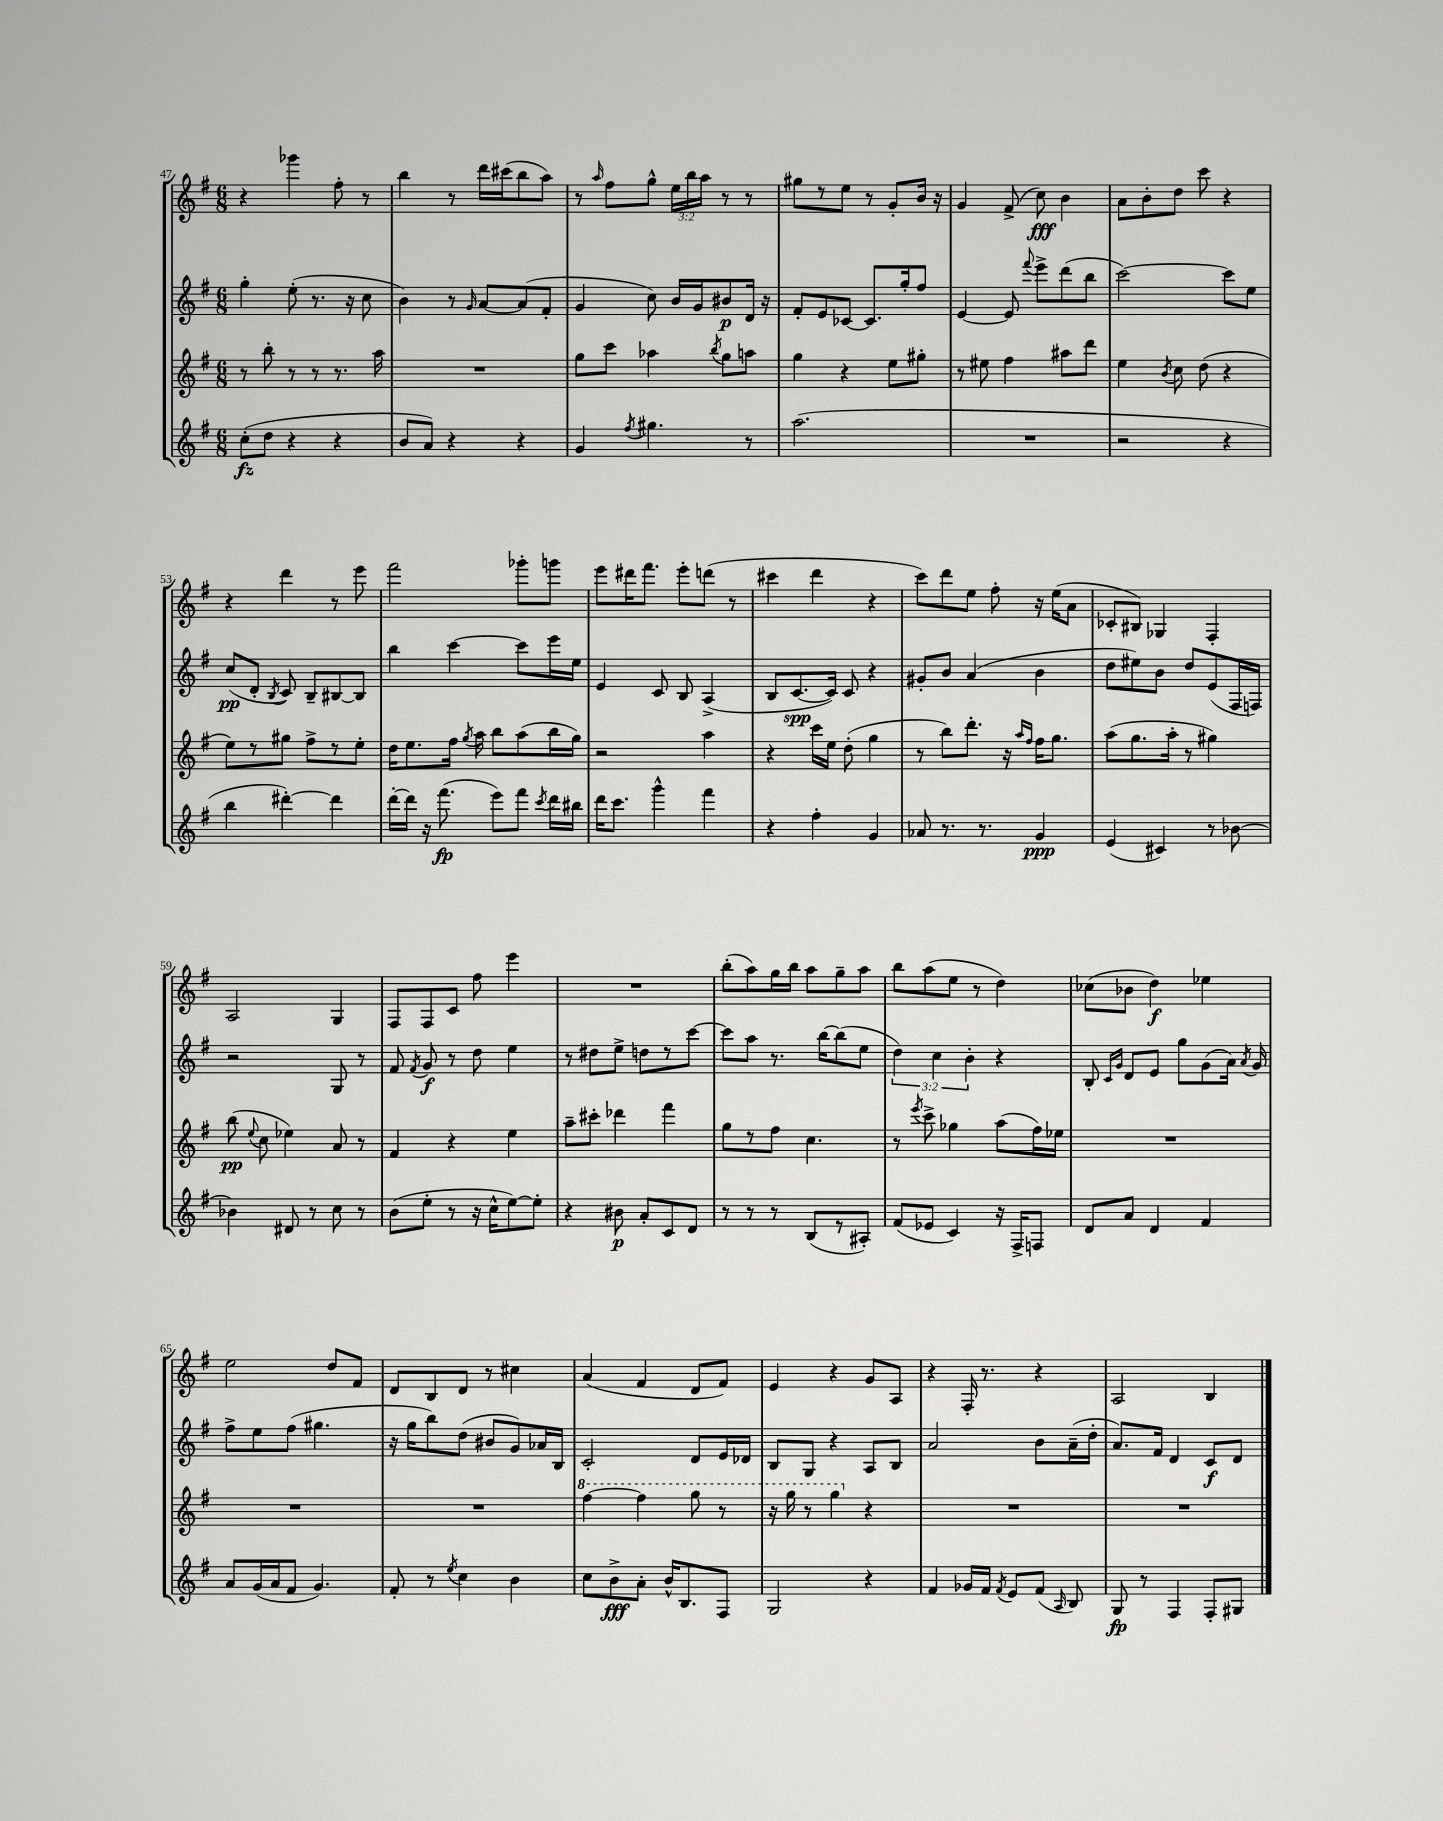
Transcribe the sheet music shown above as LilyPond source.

<<
\new StaffGroup <<
\new Staff = "s0" {
    \clef treble \key g \major \numericTimeSignature \time 6/8 \override Staff.TupletNumber.text = #tuplet-number::calc-fraction-text
    \autoBeamOff r4 ges'''4 fis''8-. r8 |
    b''4 r8 d'''16[ cis'''16( b''8 a''8]) |
    r8 \grace { a''16 } fis''8[ g''8]-^ \tuplet 3/2 { e''16[ b''16 a''16] } r8 r8 |
    gis''8[ r8 e''8] r8 g'8[-. b'16] r16 |
    g'4 fis'8->( c''8\fff) b'4 |
    a'8[ b'8-. d''8] c'''8 r4 |
    r4 d'''4 r8 e'''8 |
    fis'''2 ges'''8[-. g'''8] |
    e'''8[ dis'''16 fis'''8.] e'''8[-. d'''8]( r8 |
    cis'''4 d'''4 r4 |
    c'''8[) d'''8 e''8] fis''8-. r16 e''16[( a'8] |
    ces'8[-. bis8]) ges4 fis4-. |
    a2 g4 |
    fis8[ fis8 c'8] fis''8 e'''4 |
    R2. |
    b''8[-.( a''8) g''16 b''16] a''8[ g''8-- a''8] |
    b''8[ a''8( e''8] r8 d''4) |
    ces''8[( bes'8] d''4\f) ees''4 |
    e''2 d''8[ fis'8] |
    d'8[ b8 d'8] r8 cis''4 |
    a'4( fis'4 d'8[ fis'8]) |
    e'4 r4 g'8[ a8] |
    r4 fis16-. r8. r4 |
    a2 b4 \bar "|." |
}
\new Staff = "s1" {
    \clef treble \key g \major \numericTimeSignature \time 6/8 \override Staff.TupletNumber.text = #tuplet-number::calc-fraction-text
    \autoBeamOff g''4-. e''8-.( r8. r16 c''8 |
    b'4) r8 \grace { g'16 } a'8[~ a'8( fis'8]-. |
    g'4 c''8) b'16[ g'16 bis'8\p d'16] r16 |
    fis'8[-. e'8 ces'8]~ ces'8.[ g''16-. fis''8] |
    e'4~ e'8 \appoggiatura { fis'''8 } e'''8[-> d'''8( b''8] |
    c'''2~) c'''8[ e''8] |
    c''8[\pp( d'8]-. \acciaccatura { b8 } c'8) b8[-- bis8~ bis8] |
    b''4 c'''4~ c'''8[ e'''16 e''16] |
    e'4 c'8 b8 a4->( |
    b8[ c'8.~\spp c'16]) c'8 r4 |
    gis'8[-. b'8] a'4( b'4 |
    d''8[ eis''8) b'8] d''8[ e'8( fis16 f16]) |
    r2 g8 r8 |
    fis'8 \acciaccatura { fis'8 } g'8\f r8 d''8 e''4 |
    r8 dis''8[ e''8]-> d''8[ r8 c'''8]~ |
    c'''8[ a''8] r8. b''16[~ b''8( e''8] |
    \tuplet 3/2 { d''4) c''4 b'4-. } r4 |
    b8-. \grace { c'16[ g'16] } d'8[ e'8] g''8[ g'8( a'16]) \acciaccatura { a'8 } g'16 |
    fis''8[-> e''8 fis''8]( gis''4. |
    r16 g''16[ b''8) d''8]( bis'8[ g'8) aes'16 b16] |
    c'2-. d'8[ e'16 des'16] |
    b8[ g8] r4 a8[ b8] |
    a'2 b'8[ a'16--( d''16]-. |
    a'8.[) fis'16] d'4 c'8[\f d'8] \bar "|." |
}
\new Staff = "s2" {
    \clef treble \key g \major \numericTimeSignature \time 6/8
    \autoBeamOff r8 b''8-. r8 r8 r8. a''16 |
    R2. |
    g''8[ c'''8] aes''4 \acciaccatura { b''8 } g''8[ a''8] |
    g''4 r4 e''8[ gis''8]-. |
    r8 eis''8 fis''4 ais''8[ d'''8] |
    e''4 \acciaccatura { b'8 } c''8 d''8( r4 |
    e''8[) r8 gis''8] fis''8[-> r8 e''8]-. |
    d''16[ e''8. fis''16] \acciaccatura { g''8 } a''16 b''8[ a''8( b''16 g''16]) |
    r2 a''4 |
    r4 c'''16[ e''16] d''8-.( g''4 |
    r8 b''8[) d'''8.]-. r16 \grace { a''16[ fis''16] } fis''16[ g''8.] |
    a''8[( g''8. a''16]-. r8 gis''4) |
    b''8\pp( \appoggiatura { e''8 } c''8 ees''4) a'8 r8 |
    fis'4 r4 e''4 |
    a''8[-- cis'''8]-. des'''4 fis'''4 |
    g''8[ r8 fis''8] c''4. |
    r8 \acciaccatura { e'''8 } c'''8-> ges''4 a''8[( fis''16) ees''16] |
    R2. |
    R2. |
    R2. |
    \ottava #1 fis'''4~ fis'''4 g'''8 r8 |
    r16 g'''16 r8 g'''4 \ottava #0 r4 |
    R2. |
    R2. \bar "|." |
}
\new Staff = "s3" {
    \clef treble \key g \major \numericTimeSignature \time 6/8
    \autoBeamOff c''8[-.\fz( d''8] r4 r4 |
    b'8[ a'8]) r4 r4 |
    g'4 \acciaccatura { fis''8 } gis''4. r8 |
    a''2.( |
    R2. |
    r2 r4 |
    b''4 dis'''4~-.) dis'''4 |
    d'''16[~-. d'''16] r16 fis'''8.\fp( e'''8[) fis'''8] \acciaccatura { c'''8 } d'''16[ bis''16] |
    d'''16[ c'''8.] g'''4-^ fis'''4 |
    r4 fis''4-. g'4 |
    aes'8 r8. r8. g'4\ppp |
    e'4( cis'4) r8 bes'8~ |
    bes'4 dis'8 r8 c''8 r8 |
    b'8[( e''8]-. r8 r16 c''16[-^ e''8~) e''8]-. |
    r4 bis'8\p a'8[-. c'8 d'8] |
    r8 r8 r8 b8[( r8 ais8]-.) |
    fis'8[( ees'8] c'4) r16 fis16[-> f8] |
    d'8[ a'8] d'4 fis'4 |
    a'8[ g'16( a'16 fis'8] g'4.) |
    fis'8-. r8 \acciaccatura { e''8 } c''4 b'4 |
    c''8[ b'8->\fff a'8]-. b'16[-^ b8. fis8] |
    g2 r4 |
    fis'4 ges'16[ fis'16] \acciaccatura { fis'8 } e'8[ fis'8]( \grace { a16 } b8) |
    g8\fp r8 fis4 fis8[-. gis8] \bar "|." |
}
>>
>>
\layout { \context { \Score currentBarNumber = #47 } }
